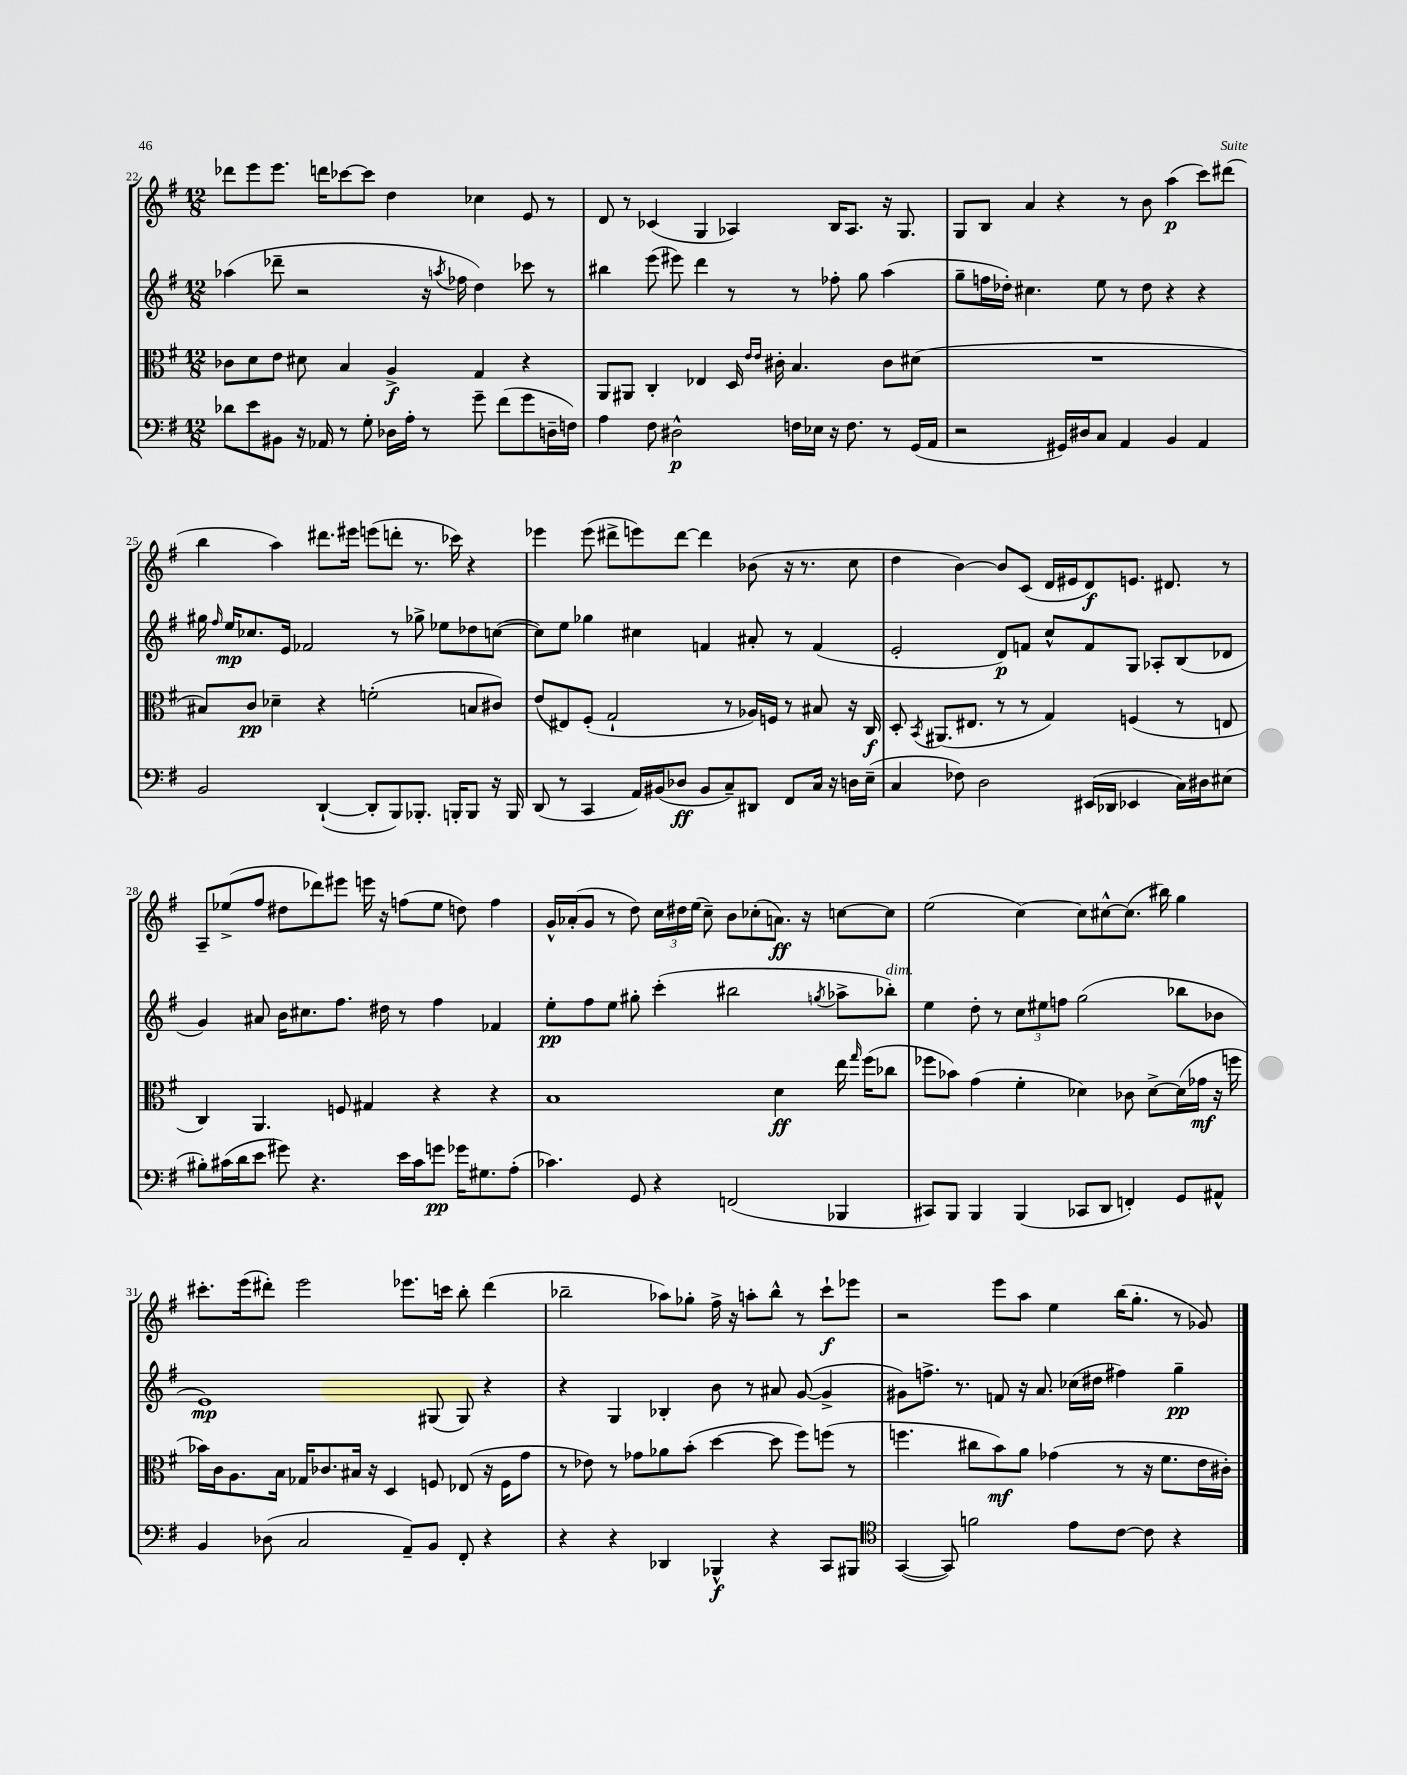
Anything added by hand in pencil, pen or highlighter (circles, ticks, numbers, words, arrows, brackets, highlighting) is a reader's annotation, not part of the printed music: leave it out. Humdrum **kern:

**kern	**kern	**kern	**kern
*staff4	*staff3	*staff2	*staff1
*clefF4	*clefC3	*clefG2	*clefG2
*k[f#]	*k[f#]	*k[f#]	*k[f#]
*M12/8	*M12/8	*M12/8	*M12/8
8d-	8c-	(4aa-	8ddd-
8e	8d	.	8eee
8BB#	8e	8ddd-~	8.eee
16r	8d#	2r	.
16AA-	.	.	16ddd
8r	4B	.	[8ccc-
8G'	.	.	8ccc-]
16D-	4A^	.	4dd
16A'	.	.	.
8r	.	16r	.
.	.	8qaa	.
.	.	16ff-	.
8g~	4G	4dd)	4cc-
(8f#	.	.	.
8g	4r	8ccc-	8e
16D~	.	8r	8r
16F)	.	.	.
=	=	=	=
4A	8AA	4bb#	8d
.	8AA#	.	8r
8F#	4C'	(8eee	(4c-
2D#^^	.	8eee#)	.
.	4E-	4ddd	4G
.	16D	8r	4A-)
.	16qqe	.	.
.	16qqe	.	.
.	16c#'	.	.
16F	4.B	8r	.
16E-	.	.	.
16r	.	8ff-'	16B
8.F	.	.	8.A-
.	.	8gg	.
8r	8c#	(4aa	16r
.	.	.	8.G
(16GG	(8d#	.	.
16AA	.	.	.
=	=	=	=
2r	1.r	8gg~	8G
.	.	16ff	8B
.	.	16dd-')	.
.	.	4.cc#	4a
16GG#)	.	.	4r
16D#	.	.	.
8C	.	8ee	.
4AA	.	8r	8r
.	.	8dd-	8b
4BB	.	4r	(4aa
4AA	.	4r	8ccc)
.	.	.	(8ddd#
=	=	=	=
2BB	8B#)	16gg#	4bb
.	.	16qqff#	.
.	.	16ee	.
.	8c	8.cc-	.
.	4d-~	.	4aa)
.	.	16e	.
.	.	2f-	.
([4DD`	4r	.	8.ddd#
.	.	.	16eee#
8DD']	(2f'	.	(8eee
8BBB)	.	8r	8ddd'
8.BBB-'	.	8gg-^	8.r
.	.	8ee-	.
16BBB'	.	.	16ccc-)
8BBB	8B	8dd-	4r
16r	8c#)	([8cc	.
16BBB	.	.	.
=	=	=	=
(8DD	(8e	8cc])	4eee-
8r	8E#)	8ee	.
4CC	(8F#'	4gg-	(8eee-
.	2G`	.	8ddd#^
16AA)	.	4cc#	8eee)
(16BB#	.	.	.
8D-	.	.	[8ddd#
8BB#	.	4f	4ddd#]
8C~)	8r	.	.
8DD#	16A-)	8a#'	(8b-
.	16F	.	.
8FF#	8r	8r	16r
.	.	.	8.r
16C	8B#	(4f	.
16r	.	.	.
16D	16r	.	8cc
(16E~	16C	.	.
=	=	=	=
4C	8D'	2e'	4dd
.	8qBB	.	.
.	(8.AA#	.	.
8F-)	.	.	[4b)
.	8.E#	.	.
2D	.	.	.
.	8r	8d)	8b]
.	8r	8f	(8c
.	4G)	8cc^^	16d
.	.	.	16e#
(16EE#	.	8f	8d)
16DD-	.	.	.
4EE-	(4F	8G	8.e
.	.	8A-'	.
.	.	.	8.d#
16C)	8r	(8B	.
16D#	.	.	.
(8E#	8E	8d-	8r
=	=	=	=
8B#')	4C)	4g)	8A~
(16c#	.	.	(8ee-^
16d	.	.	.
8e	4.AA	8a#	8ff#
8g#)	.	16b	8dd#
.	.	8.cc#	.
4.r	.	.	8ddd-)
.	8F	8.ff#	8eee#
.	4G#	.	16eee
.	.	16dd#	16r
16e	.	8r	(8ff
16c#	.	.	.
8g	4r	4ff#	8ee-
16g-	.	.	8dd)
8.G#	.	.	.
.	4r	4f-	4ff
(8A'	.	.	.
=	=	=	=
4.c-)	1B	8ee'	16g^^
.	.	.	(16a-'
.	.	8ff#	8g
.	.	8ee	8r
8GG	.	8gg#'	8dd)
4r	.	(4ccc'	24cc
.	.	.	24dd#
.	.	.	(24ee
.	.	.	8cc~)
(2FF	.	2bb#	8b
.	.	.	(8cc-'
.	4d	.	8.a)
.	.	.	16r
.	.	8qgg	.
4BBB-	16ee	8aa-^	[8cc
.	16qqgg	.	.
.	(16ff#	.	.
.	8cc-	8bb-')	8cc]
=	=	=	=
8CC#)	8ff-	4ee	(2ee
8BBB	8b-)	.	.
4BBB	(4g	8dd'	.
.	.	8r	.
(4BBB	4f#'	12cc	[4cc)
.	.	12ee#	.
.	.	12ff	.
8CC-	4d-)	(2gg	8cc]
8DD	.	.	[8cc#^^
4FF')	8c-	.	(8.cc#]
.	[8d-^	.	.
.	.	.	16bb#)
8GG	(16d-]	8bb-	4gg
.	16g-	.	.
8AA#^^	16r	8b-	.
.	16ff	.	.
=	=	=	=
4BB	16b-)	1e)	8.ccc#'
.	16c	.	.
.	8.A	.	.
.	.	.	(16eee
(8D-	.	.	8ddd#')
.	16B	.	.
2C	16G-	.	2eee
.	8.c-	.	.
.	16B#	.	.
.	16r	.	.
.	4D	.	.
8AA~)	.	.	8.eee-
8BB	8F	(8G#	.
.	.	.	16ccc
8FF#'	(8E-	8G#)	8bb'
4r	16r	4r	(4ddd#
.	16F	.	.
.	8g	.	.
=	=	=	=
4r	8r	4r	2bb-~
.	8e-)	.	.
4r	8r	4G	.
.	8g-	.	.
4DD-	8a-	4B-'	8aa-)
.	(8b'	.	8gg-'
4BBB-^^	[4dd	8b	16ff#^
.	.	.	16r
.	.	8r	8aa'
4r	8dd]	8a#	8bb-^^
.	8ff#)	([8g	8r
8CC	(8ff	4g^]	8ccc`
8BBB#	8r	.	8eee-
=	=	=	=
*clefC4	*	*	*
([4GG	4.ff	8g#)	2r
.	.	8.ff^	.
8GG])	.	.	.
.	.	8.r	.
2f	8cc#	.	.
.	8b)	8f	8eee
.	8a	16r	8aa
.	.	8.a	.
.	(4g-	.	4ee
8e	.	(16cc-	.
.	.	16dd#	.
[8c	8r	4ff#)	(16bb
.	.	.	8.gg'
8c]	16r	.	.
.	8.f#	.	.
4r	.	4gg~	8r
.	16e	.	8g-)
.	16c#')	.	.
==	==	==	==
*-	*-	*-	*-
